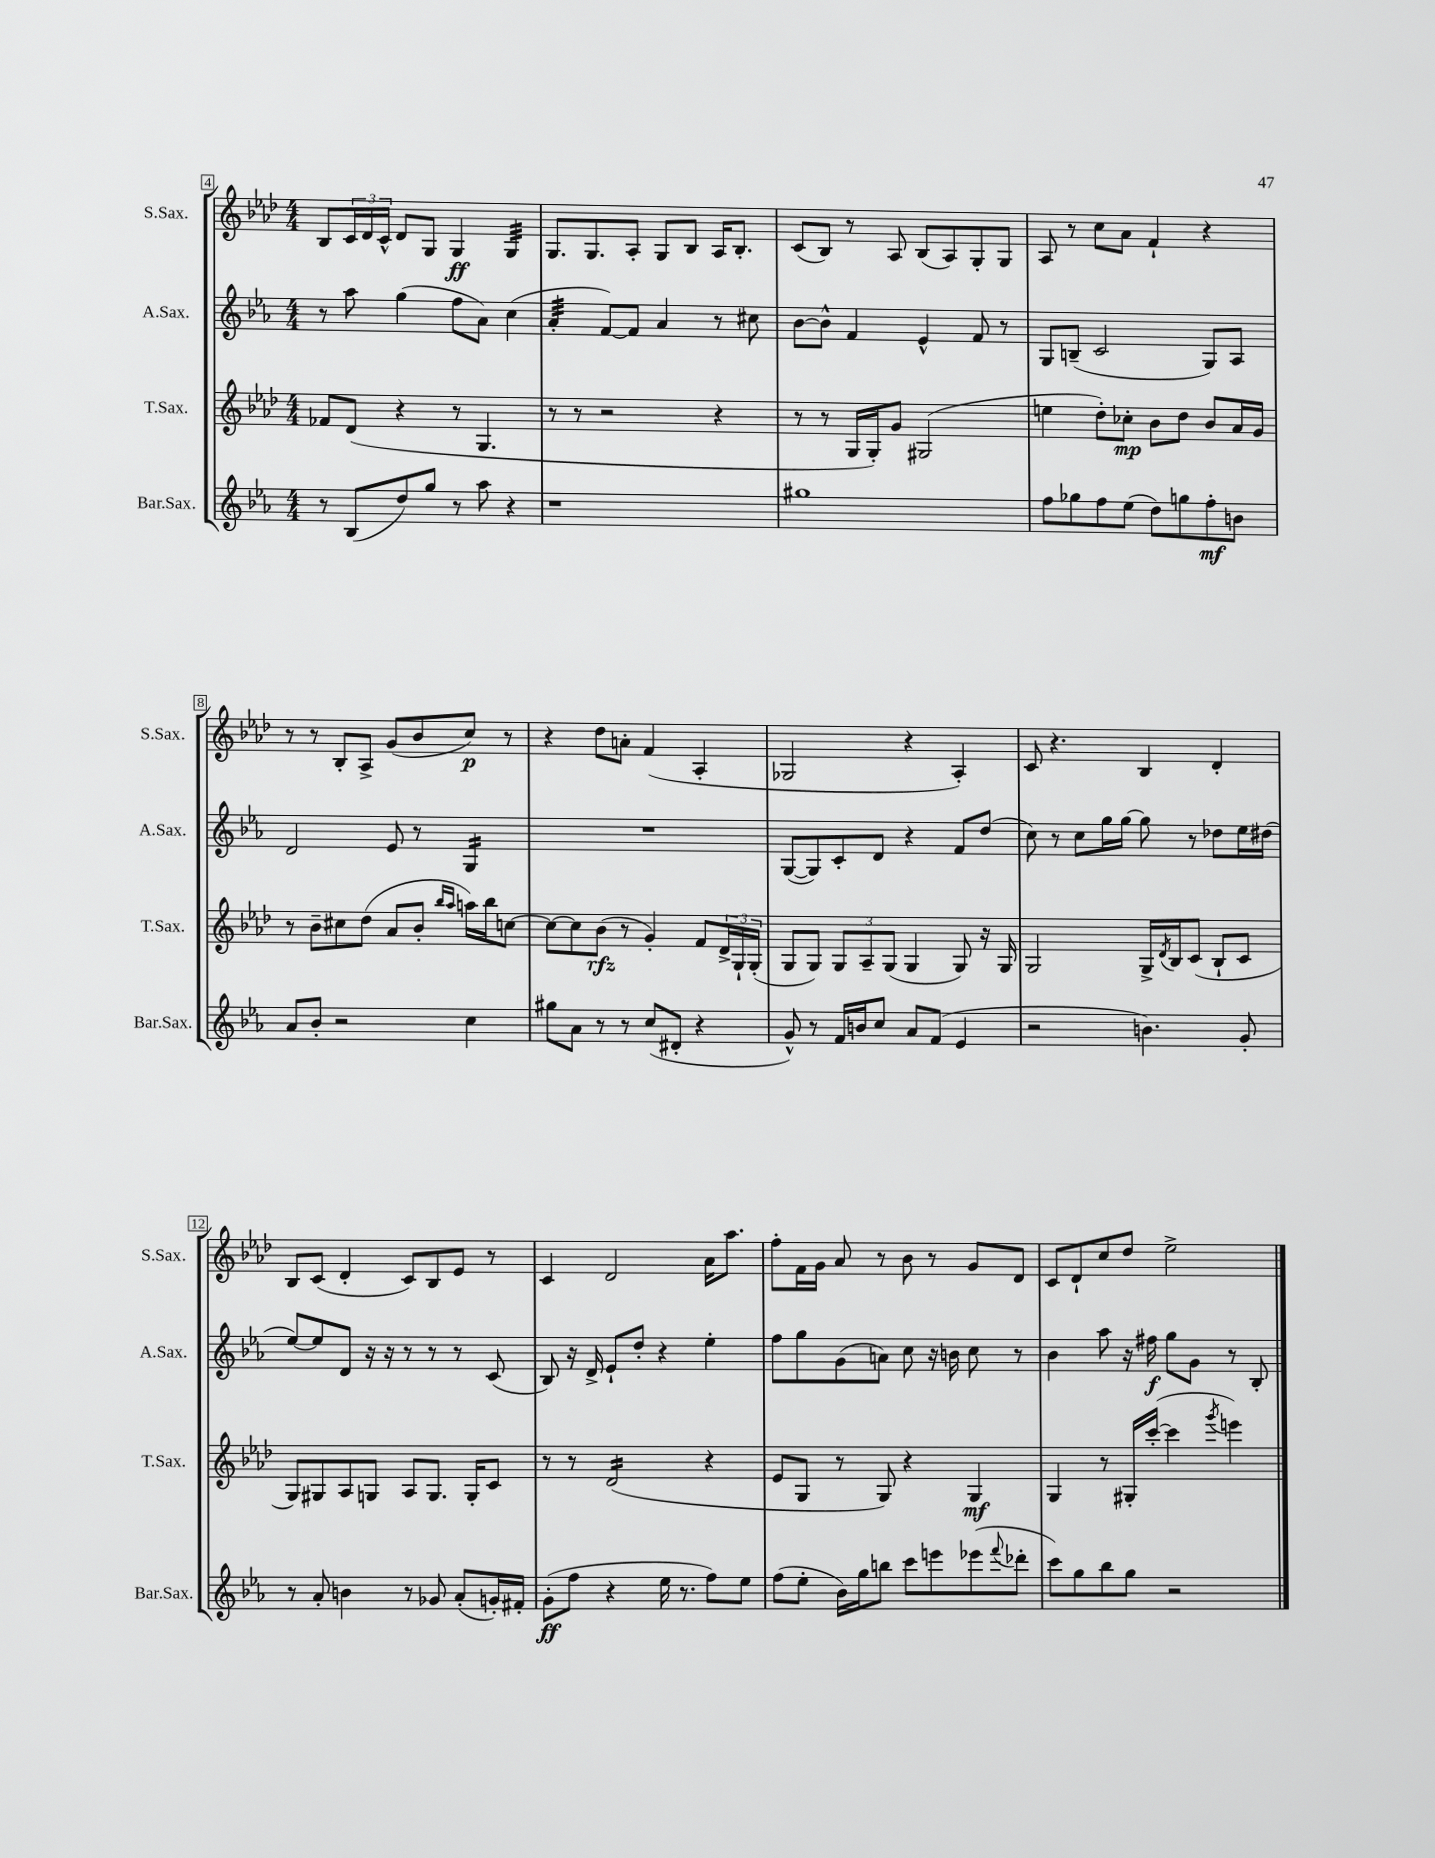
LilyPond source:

<<
\new StaffGroup <<
\new Staff = "s0" \with { instrumentName = "S.Sax." shortInstrumentName = "S.Sax." } {
    \clef treble \key aes \major \numericTimeSignature \time 4/4
    bes8 \tuplet 3/2 { c'16 des'16 c'16-^ } des'8 g8 g4\ff g4:32 |
    g8. g8. aes8-. g8 bes8 aes16 bes8.-. |
    c'8( bes8) r8 aes8 bes8( aes8) g8-. g8 |
    aes8 r8 c''8 aes'8 f'4-! r4 |
    r8 r8 bes8-. aes8-> g'8( bes'8 c''8\p) r8 |
    r4 des''8 a'8-. f'4( aes4-. |
    ges2 r4 aes4-.) |
    c'8 r4. bes4 des'4-. |
    bes8 c'8( des'4-. c'8) bes8 ees'8 r8 |
    c'4 des'2 aes'16 aes''8. |
    f''8-. f'16 g'16 aes'8 r8 bes'8 r8 g'8 des'8 |
    c'8 des'8-! c''8 des''8 ees''2-> \bar "|." |
}
\new Staff = "s1" \with { instrumentName = "A.Sax." shortInstrumentName = "A.Sax." } {
    \clef treble \key ees \major \numericTimeSignature \time 4/4
    r8 aes''8 g''4( f''8 aes'8) c''4( |
    aes'4:32-. f'8~) f'8 aes'4 r8 cis''8 |
    bes'8~ bes'8-^ f'4 ees'4-^ f'8 r8 |
    g8 b8--( c'2 g8) aes8 |
    d'2 ees'8 r8 g4:16 |
    R1 |
    g8~( g8) c'8-. d'8 r4 f'8 d''8( |
    c''8) r8 c''8 g''16 g''16~ g''8 r8 des''8 ees''16 dis''16( |
    ees''8~) ees''8 d'8 r16 r16 r8 r8 r8 c'8( |
    bes8) r16 d'16-> ees'8-! d''8-. r4 ees''4-. |
    f''8 g''8 g'8( a'8) c''8 r16 b'16 c''8 r8 |
    bes'4 aes''8 r16 fis''16\f g''8 g'8 r8 bes8-. \bar "|." |
}
\new Staff = "s2" \with { instrumentName = "T.Sax." shortInstrumentName = "T.Sax." } {
    \clef treble \key aes \major \numericTimeSignature \time 4/4
    fes'8 des'8( r4 r8 g4. |
    r8 r8 r2 r4 |
    r8 r8 g16 g16-.) g'8 gis2( |
    e''4 des''8-.) ces''8-.\mp bes'8 des''8 bes'8 aes'16 g'16 |
    r8 bes'8-- cis''8 des''8( aes'8 bes'8-. \grace { bes''16 aes''16 } a''16) bes''16 c''8~ |
    c''8~ c''8 bes'8\rfz( r8 g'4-.) f'8 \tuplet 3/2 { des'16-> g16-! g16-.( } |
    g8 g8) \tuplet 3/2 { g8 aes8-- g8( } g4 g8) r16 g16 |
    g2 g16-> \acciaccatura { des'8 } bes16 c'8( bes8-! c'8 |
    g8) gis8 aes8 g8 aes8 g8. g16-. c'8 |
    r8 r8 des'2:16( r4 |
    ees'8 g8 r8 g8) r4 g4\mf |
    g4 r8 gis16-. c'''16~-.( c'''4 \acciaccatura { g'''8 } e'''4) \bar "|." |
}
\new Staff = "s3" \with { instrumentName = "Bar.Sax." shortInstrumentName = "Bar.Sax." } {
    \clef treble \key ees \major \numericTimeSignature \time 4/4
    r8 bes8( d''8) g''8 r8 aes''8 r4 |
    r1 |
    gis''1 |
    f''8 ges''8 f''8 ees''8( d''8) g''8 f''8-.\mf b'8 |
    aes'8 bes'8-. r2 c''4 |
    gis''8 aes'8 r8 r8 c''8( dis'8-. r4 |
    g'8-^) r8 f'16 b'16 c''8 aes'8 f'8( ees'4 |
    r2 b'4.) g'8-. |
    r8 aes'8-. b'4 r8 ges'8 aes'8-.( g'16-.) fis'16-. |
    g'8-.\ff( f''8 r4 ees''16 r8. f''8) ees''8 |
    f''8( ees''8-. bes'16) g''16 b''8 c'''8 e'''8 ees'''8( \appoggiatura { f'''8 } des'''8-. |
    c'''8) g''8 bes''8 g''8 r2 \bar "|." |
}
>>
>>
\layout { \context { \Score currentBarNumber = #4 \override BarNumber.stencil = #(make-stencil-boxer 0.1 0.3 ly:text-interface::print) } }
